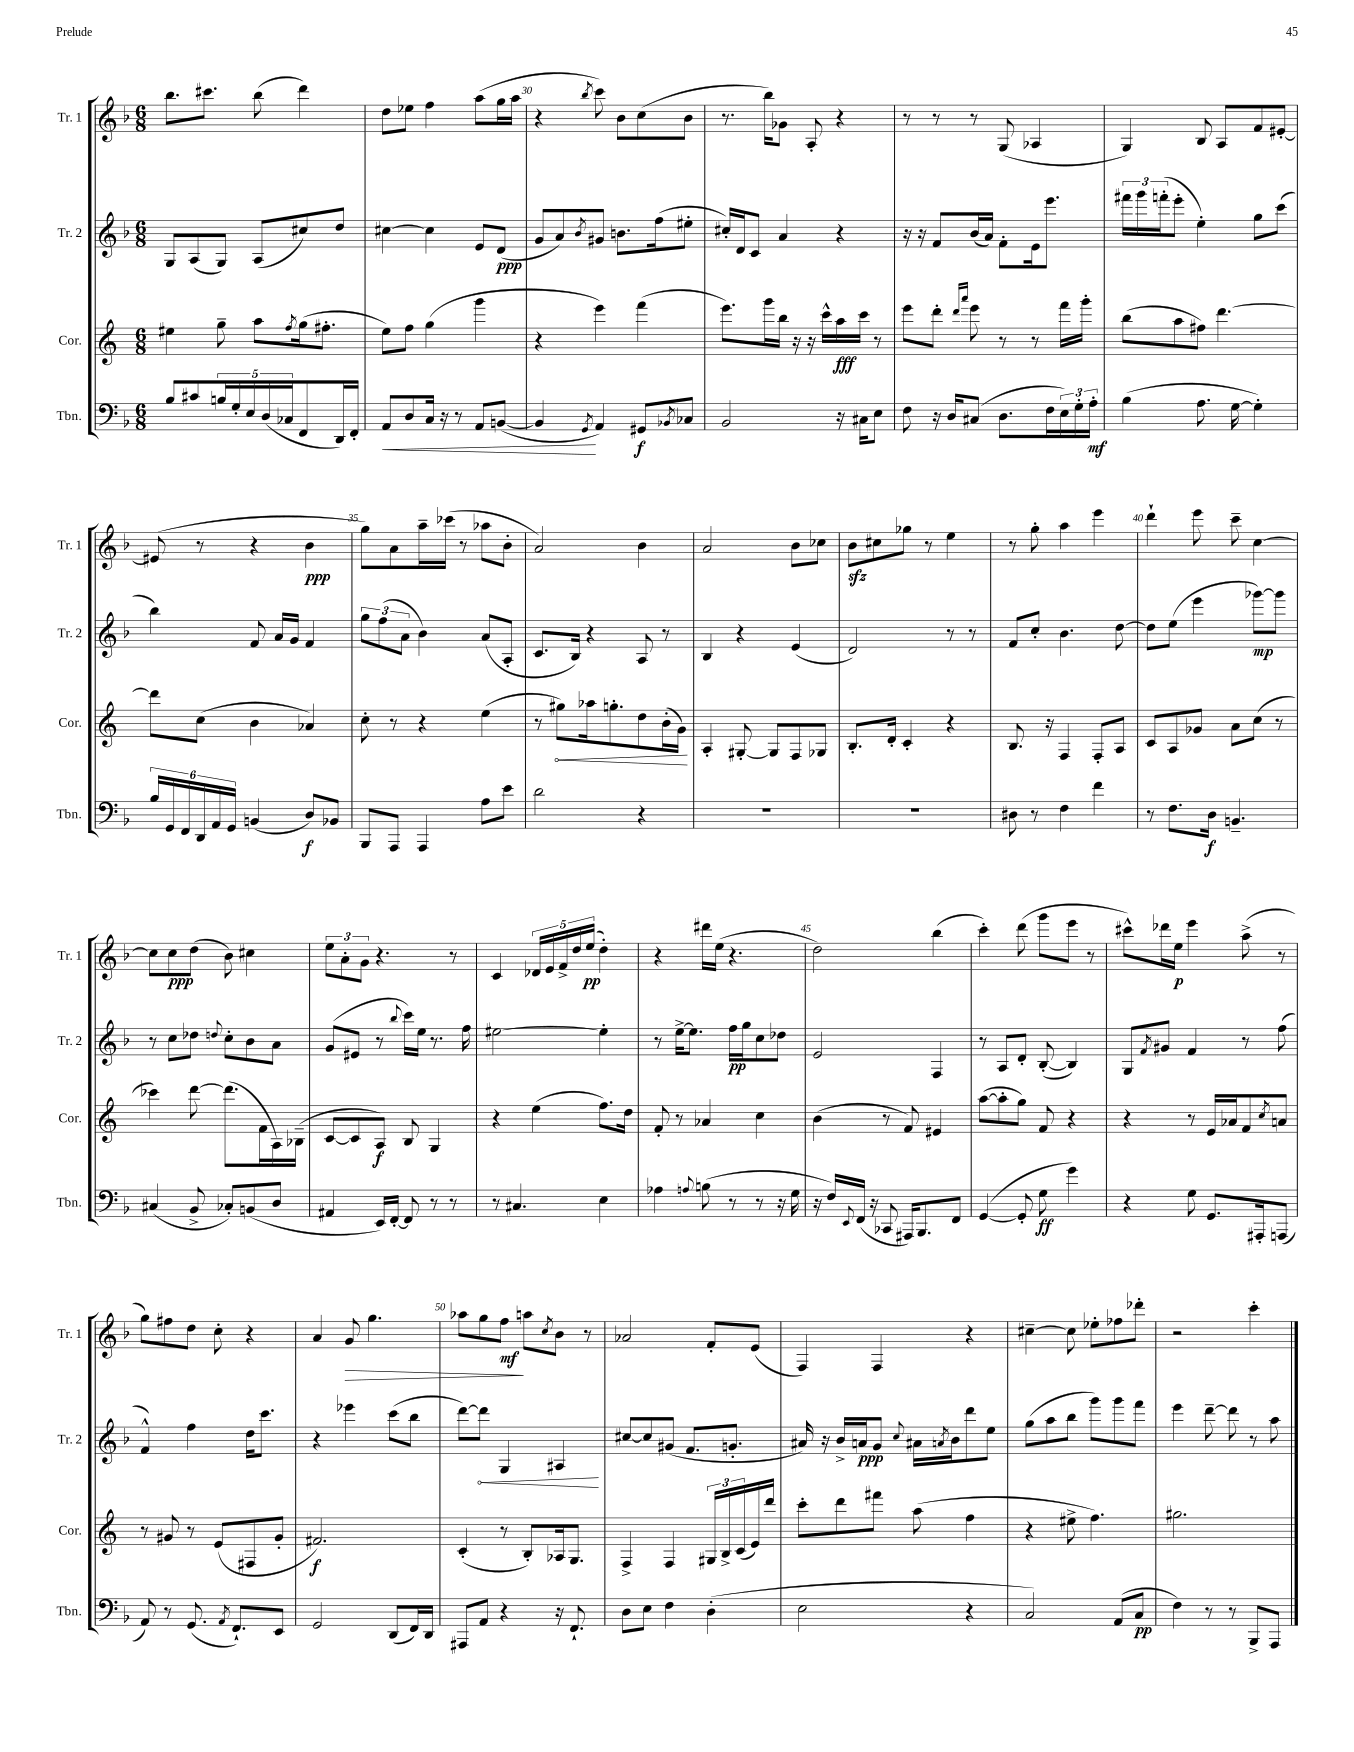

**kern	**dynam	**kern	**dynam	**kern	**dynam	**kern	**dynam
*part4	*part4	*part3	*part3	*part2	*part2	*part1	*part1
*staff4	*staff4	*staff3	*staff3	*staff2	*staff2	*staff1	*staff1
*I"Tbn.	*	*I"Cor.	*	*I"Tr. 2	*	*I"Tr. 1	*
*I'Tbn.	*	*I'Cor.	*	*I'Tr. 2	*	*I'Tr. 1	*
*clefF4	*	*clefG2	*	*clefG2	*	*clefG2	*
*k[b-]	*	*k[]	*	*k[b-]	*	*k[b-]	*
*M6/8	*	*M6/8	*	*M6/8	*	*M6/8	*
=28	=28	=28	=28	=28	=28	=28	=28
8B-/L	.	4ee#X\	.	8G/L	.	8.bb-\L	.
8c#X/	.	.	.	(8A/	.	.	.
.	.	.	.	.	.	8.ccc#X\J	.
20Bn/L	.	8gg~\	.	8G/J)	.	.	.
20G'/	.	.	.	.	.	.	.
20E/	.	.	.	.	.	.	.
.	.	8aa\L	.	(8A/L	.	(8bb-\	.
(20D/	.	.	.	.	.	.	.
20C-X/J	.	.	.	.	.	.	.
.	.	8qff/	.	.	.	.	.
8FF/	.	(16gg\k	.	8cc#X/)	.	4ddd\)	.
.	.	8.ff#X'\J	.	.	.	.	.
16DD/L)	.	.	.	8dd/J	.	.	.
16FF'/JJ	.	.	.	.	.	.	.
=29	=29	=29	=29	=29	=29	=29	=29
!	!LO:HP:b	!	!	!	!	!	!
8AA/L	<	8ee\L)	.	[4cc#X\	.	8dd\L	.
8D/	.	8ff\J	.	.	.	8ee-X\J	.
16C/Jk	.	(4gg\	.	4cc#\]	.	4ff\	.
16r	.	.	.	.	.	.	.
8r	.	.	.	.	.	.	.
8AA/L	.	4ggg\	.	8e/L	.	(8aa\L	.
([8BBn/J	.	.	.	(8d/J	ppp	16gg\L	.
.	.	.	.	.	.	16aa\JJ	.
=30	=30	=30	=30	=30	=30	=30	=30
4BB/]	.	4r	.	8g/L	.	4r	.
.	.	.	.	8a/)	.	.	.
8qGG/	.	.	.	8qb-/	.	8qbb-/	.
4AA/)	[	4eee\)	.	8g#X/J	.	8ccc\)	.
.	.	.	.	8.bn\L	.	8b-\L	.
8GG#X/L	f	(4fff\	.	.	.	(8cc\	.
.	.	.	.	(16ff\k	.	.	.
8qBB-X/	.	.	.	.	.	.	.
8C-X/J	.	.	.	8ee#X'\J	.	8b-\J	.
=31	=31	=31	=31	=31	=31	=31	=31
2BB-/	.	8.eee\L)	.	16cc#X'/LL)	.	8.r	.
.	.	.	.	16d/J	.	.	.
.	.	.	.	8c/J	.	.	.
.	.	16ggg\L	.	.	.	16bb-\KL)	.
.	.	16bb\JJ	.	4a/	.	8g-X\J	.
.	.	16r	.	.	.	.	.
.	.	16r	.	.	.	8A'/	.
.	.	16ccc^^\LL	.	.	.	.	.
16r	.	16aa\	fff	4r	.	4r	.
16C#X\KL	.	16ccc\JJ	.	.	.	.	.
8E\J	.	8r	.	.	.	.	.
=32	=32	=32	=32	=32	=32	=32	=32
8F\	.	8eee\L	.	16r	.	8r	.
.	.	.	.	16r	.	.	.
16r	.	8ddd'\J	.	8f/L	.	8r	.
16D/KL	.	.	.	.	.	.	.
.	.	16qqddd/LL	.	.	.	.	.
.	.	16qqaaa/JJ	.	.	.	.	.
(8C#X/J	.	8eee\	.	(16b-/L	.	8r	.
.	.	.	.	16a/JJ)	.	.	.
8.D\L	.	8r	.	8f'\L	.	(8G/	.
.	.	8r	.	16e\k	.	4A-X/	.
16F\L	.	.	.	8.eee\J	.	.	.
24E\)	.	16fff\LL	.	.	.	.	.
24G'\	.	.	.	.	.	.	.
.	.	16ggg'\JJ	.	.	.	.	.
24A'\JJ	mf	.	.	.	.	.	.
=33	=33	=33	=33	=33	=33	=33	=33
(4B-\	.	(8bb\L	.	24fff#X\LL	.	4G/)	.
.	.	.	.	24ggg\	.	.	.
.	.	.	.	(24fffn'\J	.	.	.
.	.	8aa\	.	8eee'\J	.	.	.
8.A\	.	8ff#X\J)	.	4ee'\)	.	8B-/	.
.	.	[4.ddd\	.	.	.	8A/L	.
[16G\	.	.	.	.	.	.	.
4G'\])	.	.	.	8gg\L	.	8f/	.
.	.	.	.	(8ccc\J	.	[8e#X'/J	.
!!LO:LB:g=z
=34	=34	=34	=34	=34	=34	=34	=34
24B-/LL	.	8ddd\L]	.	4bb-\)	.	(8e#X/]	.
24GG/	.	.	.	.	.	.	.
24FF/	.	.	.	.	.	.	.
24DD/	.	(8cc\J	.	.	.	8r	.
24AA/	.	.	.	.	.	.	.
24GG/JJ	.	.	.	.	.	.	.
(4BBn/	.	4b\	.	8f/	.	4r	.
.	.	.	.	16a/LL	.	.	.
.	.	.	.	16g/JJ	.	.	.
8D/L)	f	4a-X/)	.	4f/	.	4b-\	ppp
8BB-X/J	.	.	.	.	.	.	.
=35	=35	=35	=35	=35	=35	=35	=35
8BBB-/L	.	8cc'\	.	12gg\L	.	8gg\L)	.
.	.	.	.	(12ff\	.	.	.
8AAA/J	.	8r	.	.	.	8a\	.
.	.	.	.	12a\J	.	.	.
4AAA/	.	4r	.	4b-\)	.	16aa~\L	.
.	.	.	.	.	.	(16ccc-X\JJ	.
.	.	.	.	.	.	8r	.
8A\L	.	(4ee\	.	(8a/L	.	8aa-X\L	.
8e\J	.	.	.	8A'/J	.	8b-'\J	.
=36	=36	=36	=36	=36	=36	=36	=36
2d\	.	8r	.	8.c/L	.	2a/)	.
!	!	!	!LO:HP:b	!	!	!	!
.	.	8gg#X\L)	<	.	.	.	.
.	.	.	.	16B-/Jk)	.	.	.
.	.	16aa-X\k	.	4r	.	.	.
.	.	8.ggn'\	.	.	.	.	.
4r	.	8dd\	.	8A/	.	4b-\	.
.	.	(16b'\L	.	8r	.	.	.
.	.	16g\JJ)	.	.	.	.	.
.	.	.	[	.	.	.	.
=37	=37	=37	=37	=37	=37	=37	=37
2.r	.	4A'/	.	4B-/	.	2a/	.
.	.	[8G#X'/	.	4r	.	.	.
.	.	8G#/L]	.	.	.	.	.
.	.	8F/	.	(4e/	.	8b-\L	.
.	.	8G-X/J	.	.	.	8cc-X\J	.
=38	=38	=38	=38	=38	=38	=38	=38
2.r	.	8.B'/L	.	2d/)	.	8b-zz\L	.
.	.	.	.	.	.	8cc#X\	.
.	.	16d'/Jk	.	.	.	.	.
.	.	4c'/	.	.	.	8gg-X\J	.
.	.	.	.	.	.	8r	.
.	.	4r	.	8r	.	4ee\	.
.	.	.	.	8r	.	.	.
=39	=39	=39	=39	=39	=39	=39	=39
8D#X\	.	8.B/	.	8f/L	.	8r	.
8r	.	.	.	8cc'/J	.	8gg'\	.
.	.	16r	.	.	.	.	.
4F\	.	4F/	.	4.b-\	.	4aa\	.
4f\	.	8F'/L	.	.	.	4eee\	.
.	.	8A/J	.	[8dd\	.	.	.
=40	=40	=40	=40	=40	=40	=40	=40
8r	.	8c/L	.	8dd\L]	.	4ddd`\	.
8.F\L	.	8A/	.	(8ee\J	.	.	.
.	.	8g-X/J	.	4eee\	.	8eee\	.
16D\Jk	f	.	.	.	.	.	.
4.BBn~/	.	8a\L	.	.	.	8ccc~\	.
.	.	(8cc\J	.	[8ggg-X\L)	mp	[4cc\	.
.	.	8r	.	8ggg-\J]	.	.	.
!!LO:LB:g=z
=41	=41	=41	=41	=41	=41	=41	=41
(4C#X/	.	4ccc-X\)	.	8r	.	8cc\L]	.
.	.	.	.	8cc\L	.	8cc\	ppp
8BB-^/	.	[8ddd\	.	8dd-X\J	.	(8dd\J	.
.	.	.	.	8qqddn/	.	.	.
8C-X'/L)	.	(8.ddd\L]	.	8cc'\L	.	8b-\)	.
(8BBn/	.	.	.	8b-\	.	4cc#X\	.
.	.	16f\L	.	.	.	.	.
8D/J	.	16A\)	.	8a\J	.	.	.
.	.	(16B-X~\JJ	.	.	.	.	.
=42	=42	=42	=42	=42	=42	=42	=42
4AA#X/	.	[8c/L	.	(8g/L	.	12ee\L	.
.	.	.	.	.	.	12a'\	.
.	.	8c/]	.	8e#X/J	.	.	.
.	.	.	.	.	.	12g\J	.
16EE/LL)	.	8A/J)	f	8r	.	4.r	.
[16FF'/JJ	.	.	.	.	.	.	.
.	.	.	.	8qqbb-/	.	.	.
8FF/]	.	8B/	.	16ccc\LL)	.	.	.
.	.	.	.	16ee\JJ	.	.	.
8r	.	4G/	.	8.r	.	.	.
8r	.	.	.	.	.	8r	.
.	.	.	.	16ff\	.	.	.
=43	=43	=43	=43	=43	=43	=43	=43
8r	.	4r	.	[2ee#X\	.	4c/	.
4.C#X/	.	.	.	.	.	.	.
.	.	(4ee\	.	.	.	20d-X/LL	.
.	.	.	.	.	.	20e/	.
.	.	.	.	.	.	20f^/	.
.	.	.	.	.	.	20dd/	.
.	.	.	.	.	.	(20ee/JJ	pp
4E\	.	8.ff\L)	.	4ee#'\]	.	4dd'\)	.
.	.	16dd\Jk	.	.	.	.	.
=44	=44	=44	=44	=44	=44	=44	=44
4A-X\	.	8f'/	.	8r	.	4r	.
.	.	8r	.	[16ee^\KL	.	.	.
.	.	.	.	8.ee\J]	.	.	.
8qqAn/	.	.	.	.	.	.	.
(8Bn\	.	4a-X/	.	.	.	16ddd#X\LL	.
.	.	.	.	.	.	(16ee\JJ	.
8r	.	.	.	16ff\LL	pp	4.r	.
.	.	.	.	16gg\J	.	.	.
8r	.	4cc\	.	8cc\	.	.	.
16r	.	.	.	8dd-X\J	.	.	.
16G\	.	.	.	.	.	.	.
=45	=45	=45	=45	=45	=45	=45	=45
16r	.	(4b\	.	2e/	.	2dd\)	.
16F/LL)	.	.	.	.	.	.	.
8qqEE/	.	.	.	.	.	.	.
(16FF/JJ	.	.	.	.	.	.	.
16r	.	.	.	.	.	.	.
8CC-X/	.	8r	.	.	.	.	.
16AAA#X/KL)	.	8f/)	.	.	.	.	.
8.BBB-/	.	.	.	.	.	.	.
.	.	4e#X/	.	4F/	.	(4bb-\	.
8FF/J	.	.	.	.	.	.	.
=46	=46	=46	=46	=46	=46	=46	=46
([4GG/	.	([8aa\L	.	8r	.	4ccc'\)	.
.	.	8aa'\]	.	8A/L	.	.	.
8GG'/]	.	8gg\J)	.	8d'/J	.	(8ddd\	.
8G\	ff	8f/	.	([8B-'/	.	8ggg\L	.
4g\)	.	4r	.	4B-/])	.	8eee\J	.
.	.	.	.	.	.	8r	.
=47	=47	=47	=47	=47	=47	=47	=47
4r	.	4r	.	8G/L	.	8ccc#X^^\L)	.
.	.	.	.	8qf/	.	.	.
.	.	.	.	8g#X/J	.	16ddd-X\L	.
.	.	.	.	.	.	16ee\JJ	p
8G\	.	8r	.	4f/	.	4eee\	.
8.GG/L	.	16e/LL	.	.	.	.	.
.	.	16a-X/J	.	.	.	.	.
.	.	8f/	.	8r	.	(8aa^\	.
16AAA#X'/k	.	.	.	.	.	.	.
.	.	8qcc/	.	.	.	.	.
(8AAAn/J	.	8an/J	.	(8ff\	.	8r	.
!!LO:LB:g=z
=48	=48	=48	=48	=48	=48	=48	=48
8AA/)	.	8r	.	4f^^/)	.	8gg\L)	.
8r	.	8g#X/	.	.	.	8ff#X\	.
(8.GG/	.	8r	.	4ff\	.	8dd\J	.
.	.	(8e/L	.	.	.	8cc'\	.
8qAA/	.	.	.	.	.	.	.
8.FF`/L)	.	.	.	.	.	.	.
.	.	8F#X/	.	16dd\KL	.	4r	.
.	.	.	.	8.ccc\J	.	.	.
8EE/J	.	8g#'/J	.	.	.	.	.
=49	=49	=49	=49	=49	=49	=49	=49
2GG/	.	2.f#X/)	f	4r	.	4a/	.
!	!	!	!	!	!	!	!LO:HP:b
.	.	.	.	4eee-X\	.	8g/	>
.	.	.	.	.	.	4.gg\	.
(8DD/L	.	.	.	(8ccc\L	.	.	.
16FF/L)	.	.	.	8bb-\J	.	.	.
16DD/JJ	.	.	.	.	.	.	.
=50	=50	=50	=50	=50	=50	=50	=50
8AAA#X/L	.	(4c'/	.	[8ddd\L)	.	8aa-X\L	.
!	!	!	!	!	!LO:HP:b	!	!
8AA/J	.	.	.	8ddd\J]	<	8gg\	.
4r	.	8r	.	4G/	.	8ff\J	mf
.	.	8B'/L)	.	.	.	8aan\L	]
.	.	.	.	.	.	8qcc/	.
16r	.	16A-X/k	.	4A#X/	.	8b-\J	.
8.FF`/	.	8.G/J	.	.	.	.	.
.	.	.	.	.	.	8r	.
.	.	.	.	.	[	.	.
=51	=51	=51	=51	=51	=51	=51	=51
8D\L	.	4F^/	.	[8cc#X/L	.	2a-X/	.
8E\J	.	.	.	8cc#/]	.	.	.
4F\	.	4F/	.	(8g#X/J	.	.	.
.	.	.	.	8.f/L	.	.	.
(4D'\	.	24G#X/LL	.	.	.	8f'/L	.
.	.	24B^/	.	.	.	.	.
.	.	.	.	8.gn'/J	.	.	.
.	.	(24c/	.	.	.	.	.
.	.	16e/)	.	.	.	(8e/J	.
.	.	16ddd/JJ	.	.	.	.	.
=52	=52	=52	=52	=52	=52	=52	=52
2E\	.	8ccc'\L	.	16a#X/)	.	4F/)	.
.	.	.	.	16r	.	.	.
.	.	8ddd\	.	16b-^/LL	.	.	.
.	.	.	.	16an/J	ppp	.	.
.	.	8fff#X\J	.	8g/J	.	4F/	.
.	.	.	.	8qqcc/	.	.	.
.	.	(8aa\	.	16a#X\LL	.	.	.
.	.	.	.	8qan/	.	.	.
.	.	.	.	16b-\J	.	.	.
4r	.	4ff\	.	8ddd\	.	4r	.
.	.	.	.	8ee\J	.	.	.
=53	=53	=53	=53	=53	=53	=53	=53
2C/)	.	4r	.	(8gg\L	.	[4cc#X~\	.
.	.	.	.	8aa\	.	.	.
.	.	8ee#X^\	.	8bb-\J	.	8cc#\]	.
.	.	4.ff\)	.	8ggg\L)	.	8ee-X'\L	.
(8AA/L	.	.	.	8ggg\	.	8ff-X\	.
8C/J	pp	.	.	8fff\J	.	8ddd-X'\J	.
=54	=54	=54	=54	=54	=54	=54	=54
4F\)	.	2.gg#X\	.	4eee\	.	2r	.
8r	.	.	.	[8ddd~\	.	.	.
8r	.	.	.	8ddd\]	.	.	.
8BBB-^/L	.	.	.	8r	.	4ccc'\	.
8AAA/J	.	.	.	8aa\	.	.	.
==	==	==	==	==	==	==	==
*-	*-	*-	*-	*-	*-	*-	*-
